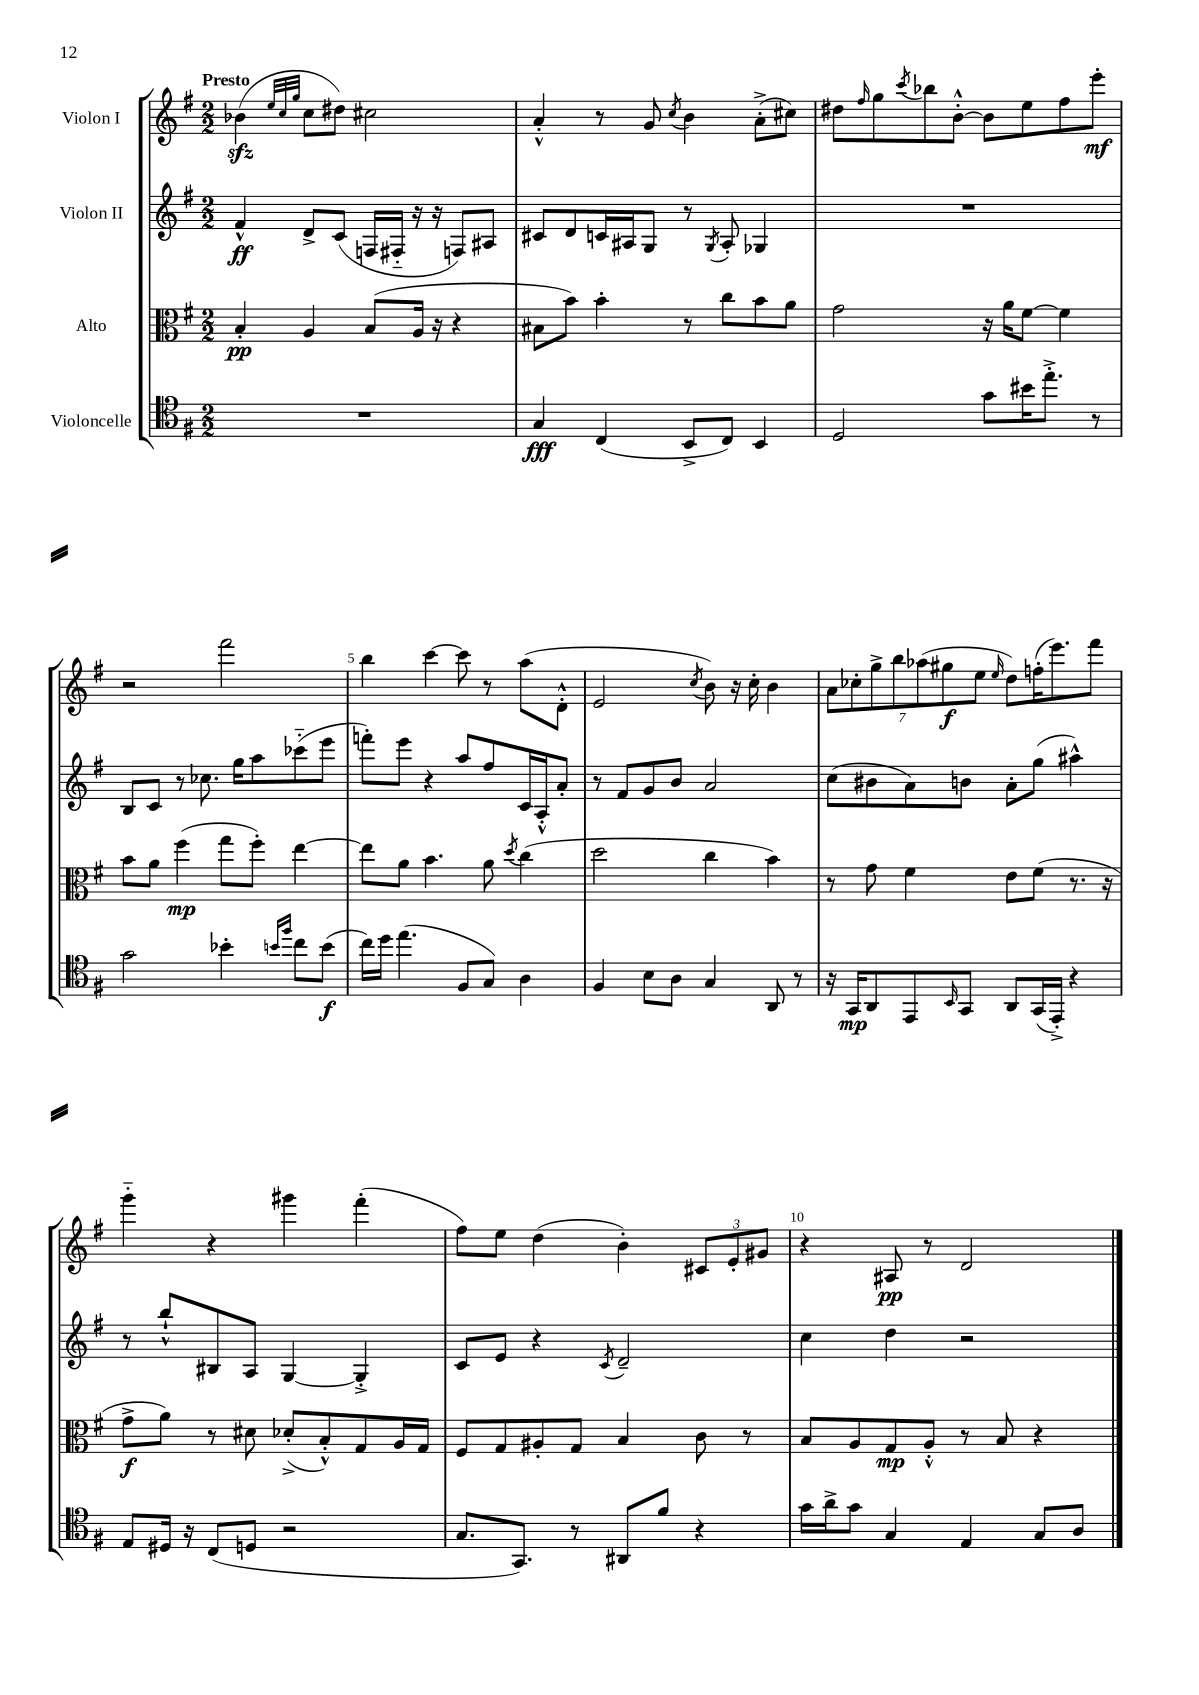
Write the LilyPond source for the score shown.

<<
\new StaffGroup <<
\new Staff = "s0" \with { instrumentName = "Violon I" } {
    \clef treble \key g \major \numericTimeSignature \time 2/2 \tempo "Presto"
    bes'4\sfz( \grace { e''32 c''32 g''32 } c''8 dis''8) cis''2 |
    a'4-.-^ r8 g'8 \acciaccatura { c''8 } b'4 a'8-.->( cis''8) |
    dis''8 \grace { fis''16 } g''8 \acciaccatura { c'''8 } bes''8 b'8~-.-^ b'8 e''8 fis''8 e'''8-.\mf |
    r2 fis'''2 |
    b''4 c'''4~ c'''8 r8 a''8( d'8-.-^ |
    e'2 \acciaccatura { c''8 } b'8) r16 c''16-. b'4 |
    \tuplet 7/4 { a'8 ces''8-. g''8-> b''8 aes''8( gis''8\f e''8 } \grace { e''16 } d''8) f''16-.( e'''8.) fis'''8 |
    g'''4-_ r4 gis'''4 fis'''4-.( |
    fis''8) e''8 d''4( b'4-.) \tuplet 3/2 { cis'8 e'8-. gis'8 } |
    r4 ais8\pp r8 d'2 \bar "|." |
}
\new Staff = "s1" \with { instrumentName = "Violon II" } {
    \clef treble \key g \major \numericTimeSignature \time 2/2
    fis'4-^\ff d'8-> c'8( f16 fis16-_ r16 r16 f8) ais8 |
    cis'8 d'8 c'16 ais16 g8 r8 \acciaccatura { g8 } ais8-. ges4 |
    R1 |
    b8 c'8 r8 ces''8. g''16 a''8 ces'''8-_( e'''8 |
    f'''8-.) e'''8 r4 a''8 fis''8 c'16 a16-.-^ a'8-. |
    r8 fis'8 g'8 b'8 a'2 |
    c''8( bis'8 a'8) b'8 a'8-. g''8( ais''4-^) |
    r8 b''8-!-^ bis8 a8 g4~ g4-.-> |
    c'8 e'8 r4 \acciaccatura { c'8 } d'2-- |
    c''4 d''4 r2 \bar "|." |
}
\new Staff = "s2" \with { instrumentName = "Alto" } {
    \clef alto \key g \major \numericTimeSignature \time 2/2
    b4-.\pp a4 b8( a16 r16 r4 |
    bis8 b'8) b'4-. r8 c''8 b'8 a'8 |
    g'2 r16 a'16 fis'8~ fis'4 |
    b'8 a'8 fis''4\mp( g''8 fis''8-.) e''4~ |
    e''8 a'8 b'4. a'8 \acciaccatura { d''8 } c''4( |
    d''2 c''4 b'4) |
    r8 g'8 fis'4 e'8 fis'8( r8. r16 |
    g'8->\f a'8) r8 dis'8 des'8-.->( b8-.-^) g8 a16 g16 |
    fis8 g8 ais8-. g8 b4 c'8 r8 |
    b8 a8 g8\mp a8-.-^ r8 b8 r4 \bar "|." |
}
\new Staff = "s3" \with { instrumentName = "Violoncelle" } {
    \clef tenor \key g \major \numericTimeSignature \time 2/2
    R1 |
    g4\fff c4( b,8-> c8) b,4 |
    d2 g'8 bis'16 e''8.-.-> r8 |
    g'2 bes'4-. \grace { b'16 fis''16 } c''8 b'8\f( |
    c''16) d''16 e''4.( fis8 g8) a4 |
    fis4 b8 a8 g4 a,8 r8 |
    r16 g,16\mp a,8 e,8 \grace { b,16 } g,8 a,8 g,16( e,16-.->) r4 |
    e8 dis16 r16 c8( d8 r2 |
    g8. g,8.) r8 ais,8 fis'8 r4 |
    g'16 a'16-> g'8 g4 e4 g8 a8 \bar "|." |
}
>>
>>
\layout { \context { \Score \override BarNumber.break-visibility = ##(#f #t #t) barNumberVisibility = #(every-nth-bar-number-visible 5) } }
